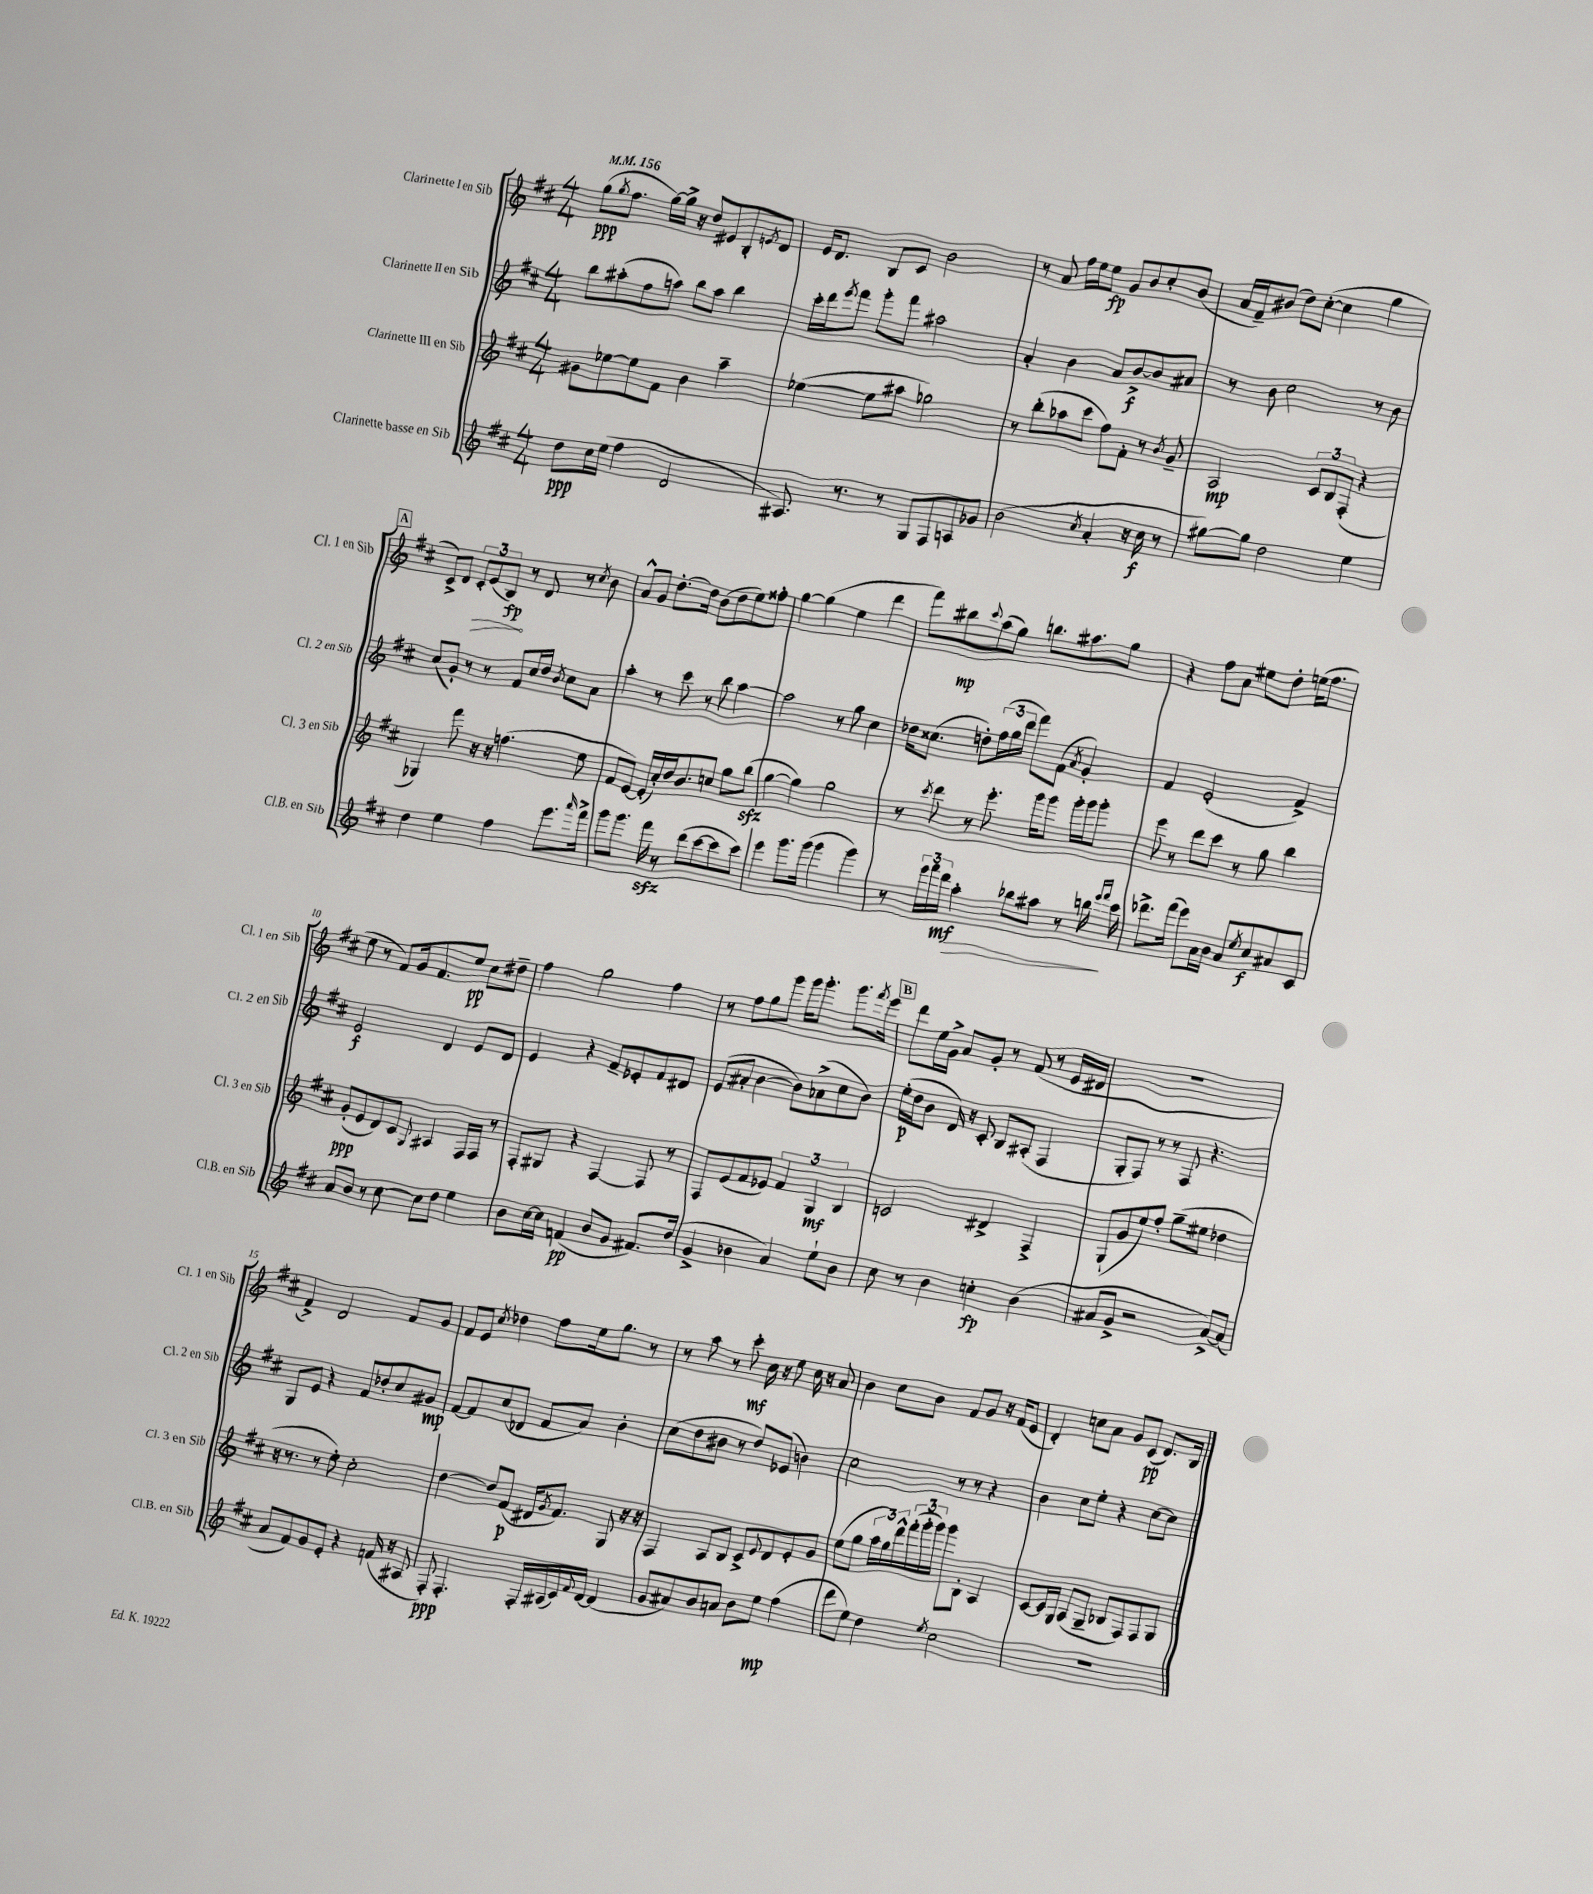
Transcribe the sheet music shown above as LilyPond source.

<<
\new StaffGroup <<
\new Staff = "s0" \with { instrumentName = "Clarinette I en Sib" shortInstrumentName = "Cl. 1 en Sib" } {
    \clef treble \key d \major \numericTimeSignature \time 4/4 \tempo 4 = 156
    g''8\ppp( \acciaccatura { g''8 } fis''8. g''16~) g''16-> r16 d''8 eis'8 b8-. \acciaccatura { e'8 } d'8 |
    e'16 d'8. b8 cis'8 b'2 |
    r8 a'8 fis''16 e''16 e''8\fp g'8 b'8 cis''8-. b'8( |
    a'16 fis'16--) bis'8( d''8) cis''8~-.( cis''4 g''4 |
    \mark \markup { \box "A" } cis'8->) d'8 \tuplet 3/2 { \once \override Hairpin.circled-tip = ##t cis'8-.\> e'8( b8\fp\!) } r8 d'8 r8 \acciaccatura { cis''8 } b'8 |
    a'8-^ g'8 d''8.~-. d''16 b'8( d''8 e''8) fisis''8-. |
    g''4~ g''4( e''4 d'''4 |
    fis'''8) bis''8\mp \appoggiatura { cis'''8 } a''8( g''8) b''8. ais''8. g''8 |
    r4 fis''8 a'8 eis''8 d''8-. e''16( fis''8. |
    e''8 r8 fis'8) g'16 fis'8. e''8\pp cis''8 dis''8-- |
    fis''4 g''2 fis''4 |
    r8 fis''8 g''8 g'''8 g'''16 g'''8.-. g'''8. \acciaccatura { fis'''8 } e'''16 |
    \mark \markup { \box "B" } d'''8 e''16 g'16-> a'8 g'8-. r8 fis'8( r8 e'16 dis'16 |
    R1 |
    fis'4->) d'2 fis'8 g'8 |
    fis'8 e'8 \acciaccatura { cis''8 } des''4 fis''8 e''16 g''8. r8 |
    r8 a''8 r8 cis'''8-.\mf cis''16 r16 e''8 cis''16 r16 a'8 |
    b'4 cis''8 b'8 fis'8 g'8 r16 fis'16( e'8 |
    d'4-.) c''8 a'8 g'8 cis'8\pp( d'8.) b16 \bar "|." |
}
\new Staff = "s1" \with { instrumentName = "Clarinette II en Sib" shortInstrumentName = "Cl. 2 en Sib" } {
    \clef treble \key d \major \numericTimeSignature \time 4/4
    b''8 ais''8-.( fis''8 a''8) b''8 a''8 b''4 |
    cis'''16-. d'''16 \acciaccatura { e'''8 } fis'''8 g'''8-. fis'''8 ais''2 |
    a'4-. b'4 a'8 b'8~->\f b'8 ais'8 |
    r8 b'8 cis''2 r8 b'8 |
    \mark \markup { \box "A" } cis''8( g'8-.) r8 r8 fis'8 cis''16 d''16 \acciaccatura { b'8 } cis''8 a'8 |
    a''4-. r8 cis'''8 r8 b''8 a''4~ |
    a''2 r8 g''8 cis''4 |
    des''16 cisis''8.( d''8-.) \tuplet 3/2 { fis''16( g''16 d'''16 } fis'''8) fis'8( \acciaccatura { a'8 } g'4-.) |
    fis'4 e'2-.( fis'4->) |
    e'2\f d'4 e'8 d'8 |
    e'4 r4 fis'8-- ees'8-. fis'8 dis'8 |
    e'8( ais'8-. b'4~ b'8) aes'8->( cis''8 b'8) |
    \mark \markup { \box "B" } e''16-.\p( d''16 b'8 d'16) r16 cis'8-. b8 ais8-.( fis4 |
    g8-. fis8) r8 r8 fis8 r4. |
    g8 e'8 r4 fis'8 des''8-. cis''8 gis'8\mp |
    fis'8~ fis'8 cis''8( des'8 fis'8 a'8) b'4-. |
    cis''8( d''8 bis'8 r8 d''8) ees'8( b'4) |
    cis''2 r8 r8 r4 |
    b'4 cis''8 e''8-. r4 cis''8~ cis''8 \bar "|." |
}
\new Staff = "s2" \with { instrumentName = "Clarinette III en Sib" shortInstrumentName = "Cl. 3 en Sib" } {
    \clef treble \key d \major \numericTimeSignature \time 4/4
    gis'8 ees''8~ ees''8 fis'8 b'4 a''4-- |
    ees''4~( ees''8 ais''8 ges''2) |
    r8 b''8-.( aes''8 cis'''8 fis''8) fis'8-. r8 \acciaccatura { b'8 } g'8-- |
    a2\mp \tuplet 3/2 { cis'8 b8 fis8-.( } r4 |
    \mark \markup { \box "A" } ges4) fis'''8 r16 r16 f''4.( e''8 |
    fis'8 e'8~) e'16-.( cis''16-.) d''16 b'8. c''8 g''8 b''8\sfz( |
    g''4~ g''4) g''2 |
    r8 \acciaccatura { cis'''8 } d'''8 r8 e'''8.-. g'''16 g'''8 g'''16-. g'''16 g'''8-. |
    e'''8 r8 d'''8 cis'''8 r8 g''8 b''4 |
    g'8-.\ppp( e'8 d'8) cis'8 \appoggiatura { g8 } ais4 fis16 fis16 r8 |
    fis8-. gis8 r4 fis4~ fis8 r8 |
    fis8 e'8( fis'8 ees'8) \tuplet 3/2 { fis'4 g4\mf b4 } |
    \mark \markup { \box "B" } c'2 dis'4-> fis4-> |
    g8-!( g'8 e''8) fis''8-. g''8--( eis''8 des''4 |
    r16 r8. r8 e''8-.) cis''2-. |
    d''4~ d''8 fis'8\p( dis'16 \acciaccatura { g'8 } fis'8.) g8 r16 r16 |
    fis4 a8 b8 cis'8-> \appoggiatura { e'8 } d'8 e'8-. g'8 |
    e''8( g''8 \tuplet 3/2 { a''16 g''16) d'''16-^ } \tuplet 3/2 { fis'''16-.( g'''16-. g'''16) } g'''8 b8-. a4 |
    cis'8~ cis'16 g16 a8( g8-- bes8 fis8) fis8 g8 \bar "|." |
}
\new Staff = "s3" \with { instrumentName = "Clarinette basse en Sib" shortInstrumentName = "Cl.B. en Sib" } {
    \clef treble \key d \major \numericTimeSignature \time 4/4
    d''8\ppp cis''16 e''16( fis''4 d'2 |
    ais8.) r8. r8 g8 fis8 a8 ges'8 |
    b'2( \acciaccatura { cis''8 } a'4-. r16 cis''16\f r8 |
    gis''8~) gis''8 d''2 e''4 |
    \mark \markup { \box "A" } d''4 e''4 fis''4 e'''8. \grace { a'''16 } fis'''16-> |
    g'''8 g'''8. fis'''16\sfz r8 d'''8( cis'''8~ cis'''8 cis'''8) |
    e'''4 g'''8. g'''16( g'''4 g'''4) |
    r8 \tuplet 3/2 { e'''16 fis'''16 d'''16\mf } a''4-.\> bes''8 ais''8 r8 b''16\! \grace { e'''16 fis'''16 } cis'''16 |
    des'''8.-> fis'''16( e'''8) a'16 b'16 a'8 \acciaccatura { e''8 } cis''8\f ais'8 cis'8 |
    a'8 b'8 r8 cis''8~ cis''8 d''8 e''4 |
    b'8 cis''16~ cis''16 f'4\pp( b'8 g'8 fis'8.) d''16( |
    g'4-> bes'4 a'4) e''8-! bes'8 |
    \mark \markup { \box "B" } cis''8 r8 b'4 c''4-.\fp b'4( |
    ais'8 g'8-> r2 ais'8~->) ais'8( |
    a'8 fis'8) g'8 e'8-. r4 f'16( r16 ais8 |
    fis8-.\ppp) fis4.-. fis16-. ais16( cis'16) \appoggiatura { fis'8 } d'16~ d'4( |
    g'8 ais'8) b'8 a'8 b'8 e''8\mp fis''4( |
    d'''8 e''8) d''4 \acciaccatura { e''8 } cis''2 |
    R1 \bar "|." |
}
>>
>>
